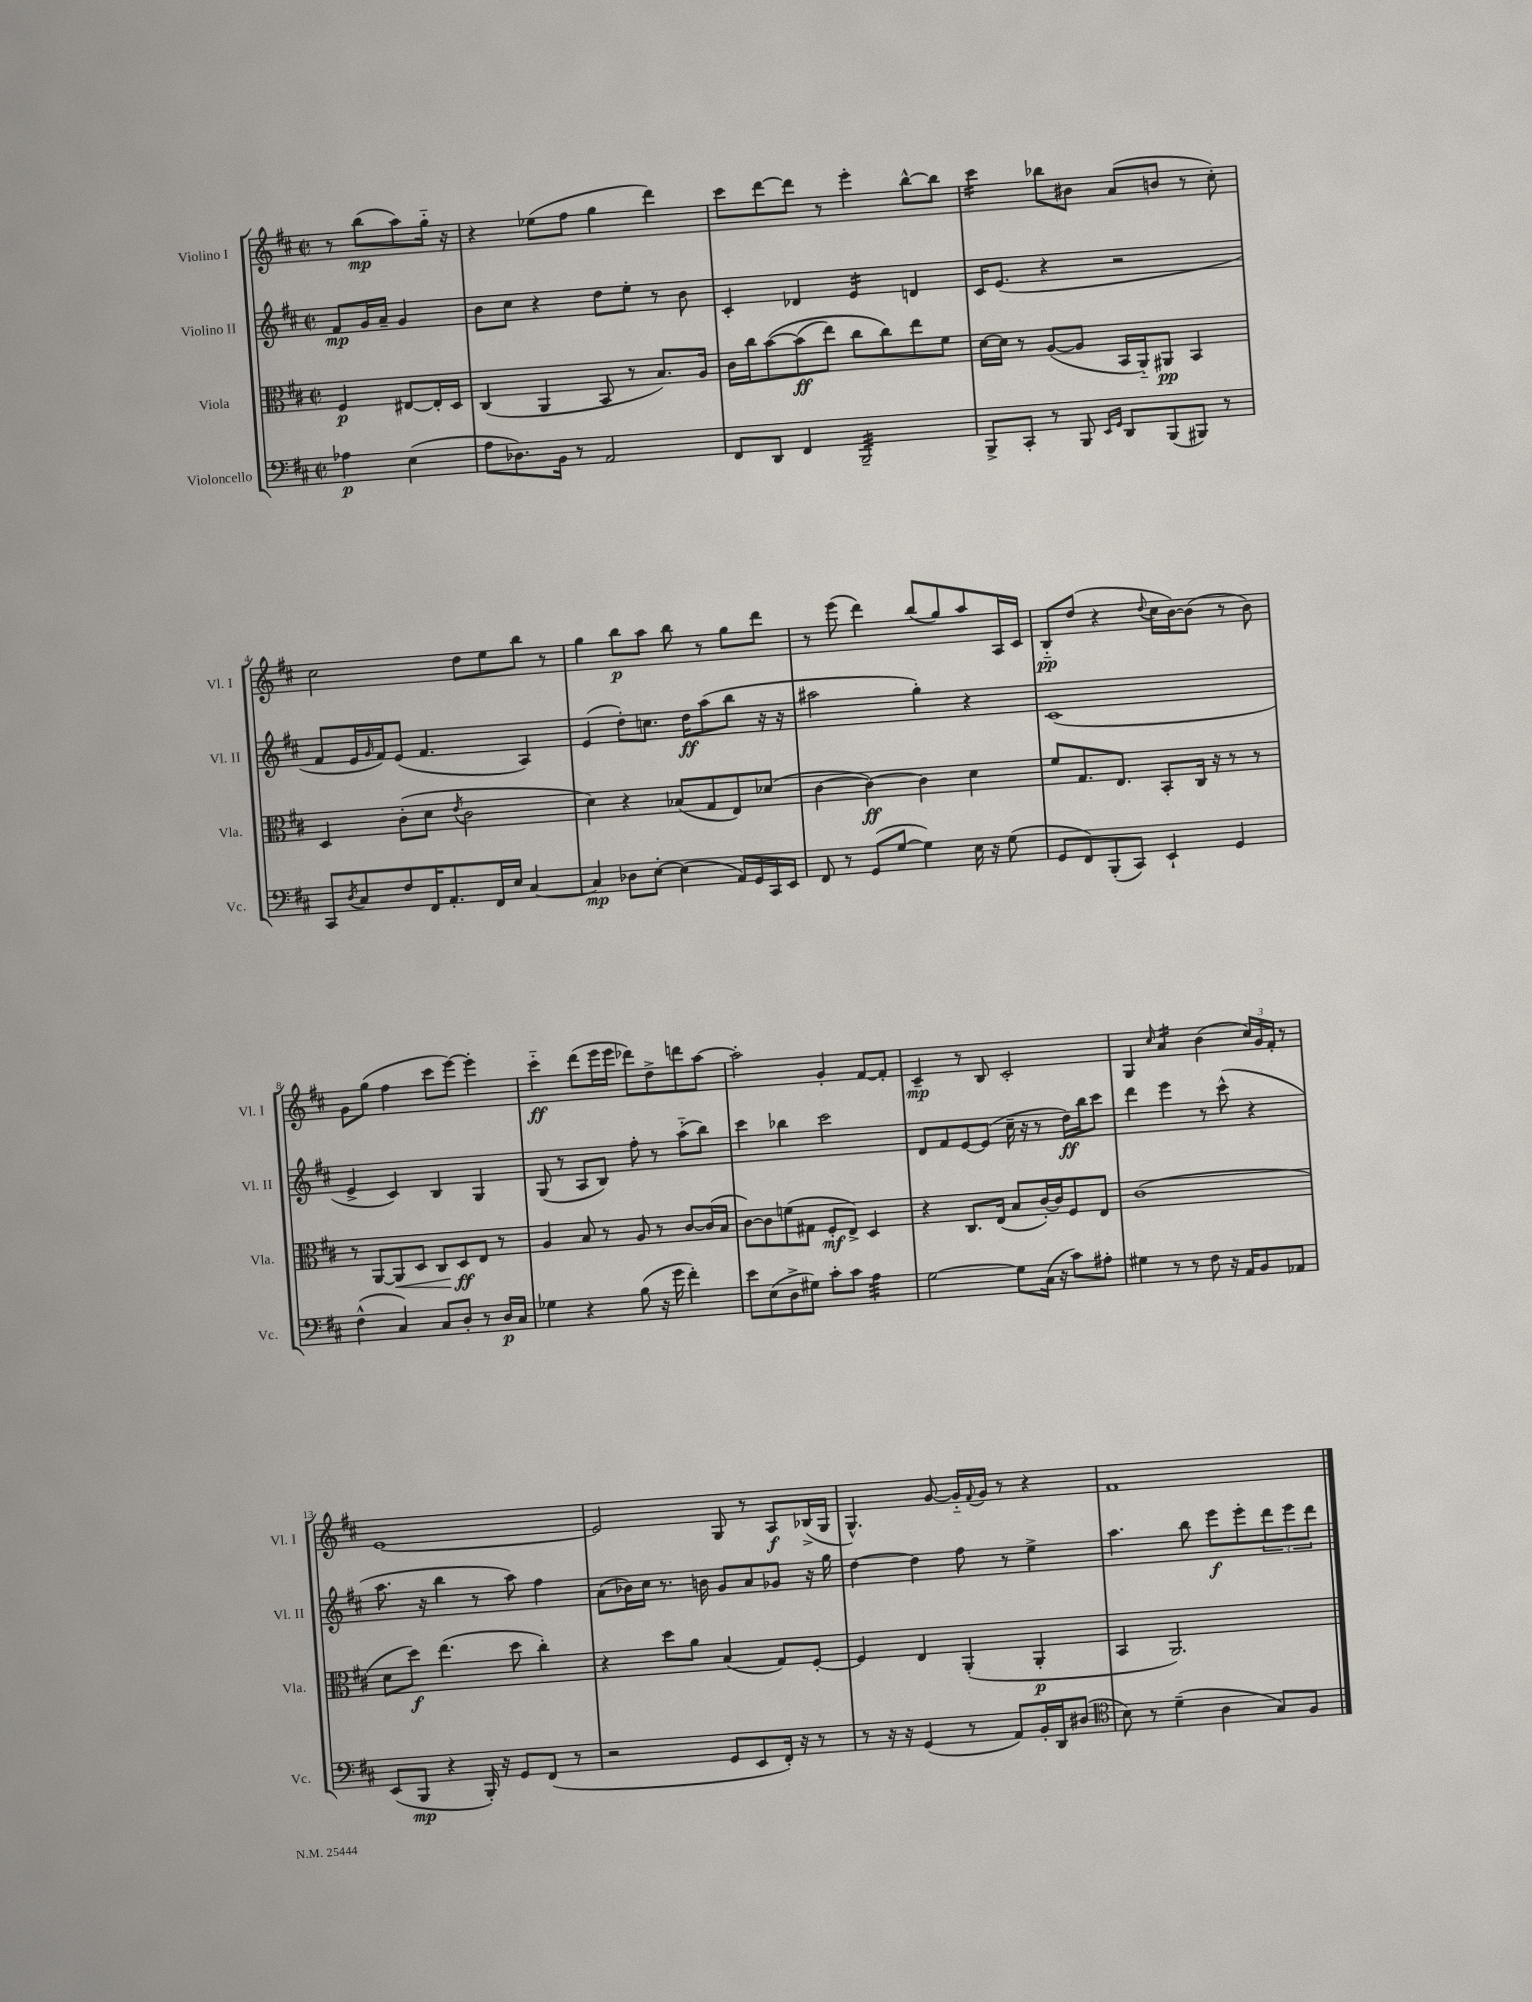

**kern	**kern	**kern	**kern
*staff4	*staff3	*staff2	*staff1
*clefF4	*clefC3	*clefG2	*clefG2
*k[f#c#]	*k[f#c#]	*k[f#c#]	*k[f#c#]
*M2/2	*M2/2	*M2/2	*M2/2
*met(c|)	*met(c|)	*met(c|)	*met(c|)
4A-\	4F#/	8f#/L	8r
.	.	16g/L	(8bb\L
.	.	16a~/JJ	.
(4E\	[8E#/L	4g/	8aa\)
.	16E#'/]L	.	16gg'~\Jk
.	16D/JJ	.	16r
=	=	=	=
8A\L	(4C#/	8b\L	4r
8.D-\)	.	8cc#\J	.
.	4AA/	4r	(8ee-\L
16BB\Jk	.	.	.
8r	.	.	8ff#\J
2AA/	8BB/	8dd\L	4gg\
.	8r	8ee'\J	.
.	8.B/L)	8r	4ddd\)
.	.	8b\	.
.	16A/Jk	.	.
=	=	=	=
8FF#/L	16c#\LL	4c#'/	8ccc#\L
.	16cc#\J	.	.
8DD/J	&([8b\	.	[8ddd\
4FF#/	(8b\]	4d-/	8ddd\]J
.	8ee\J)	.	8r
2BBB~/	8cc#\L	4e/	4eee'\
.	8cc#\&)	.	.
.	8ee\	4d/	[8bb^^\L
.	8f#\J	.	8bb\]J
=	=	=	=
8BBB^/L	[16d\LL	16c#/LK	4ccc#\
.	16d\]JJ	(8.e/J	.
8CC#'/J	8r	.	.
8r	([8A/L	4r	8bb-\L
8BBB/	8A/]J	.	8b#\J
16qqEE/LL	.	.	.
16qqGG/JJ	.	.	.
8DD/L	16BB/LL	2r	(8a/L
.	16AA'~/J)	.	.
(8BBB/	8AA#/J	.	8b/J
8BBB#/J)	4BB/	.	8r
8r	.	.	8cc#'\)
=	=	=	=
8CC#/L	4D/	8f#/L	2cc#\
8qD/	.	.	.
8C#/	.	16e/L	.
.	.	16qqg/	.
.	.	16f#/J)	.
8F#/	(8c#'\L	(8e/J	.
16FF#/K	8d\J	4.f#/	.
8.AA'/	.	.	.
.	8qe/	.	.
.	2c#\	.	8dd\L
16FF#/L	.	.	8ee\
16E/JJ	.	.	.
[4C#/	.	4A/)	8bb\J
.	.	.	8r
=	=	=	=
4C#/]	4d\)	(4e/	4gg\
8D-\L	4r	8dd'\L)	8bb\L
[8E'\J	.	8.cc\J	8aa\J
(4E\]	(8B-/L	.	8bb\
.	.	16dd\LK	.
.	8G/	(8aa\	8r
16AA/LL)	8E/)	8bb\J	8gg\L
16GG/	.	.	.
16CC#/	(8d-/J	16r	8ddd\J
16EE/JJ	.	16r	.
=	=	=	=
8FF#/	[4c#\	2aa#\	8r
8r	.	.	(8eee\
(8GG/L	4c#\_)	.	4ddd\)
[8G/J	.	.	.
4G\])	4c#\]	4gg'\)	(8bb/L
.	.	.	8gg/)
16E\	4d\	4r	8aa/
16r	.	.	.
(8G\	.	.	16A/L
.	.	.	16c#/JJ
=	=	=	=
8GG/L	8f#/L	(1c#	8B'~/L
8FF#/)	8.G/	.	(8dd/J
(8BBB'/	.	.	4r
.	8.E/J	.	.
8CC#/J)	.	.	.
.	.	.	8qqdd/
4EE`/	8BB'/L	.	16cc#\LL
.	.	.	[16b\J)
.	16C#/Jk	.	(8b\]J
.	16r	.	.
4GG/	8r	.	8r
.	8r	.	8b\)
=	=	=	=
(4F#^^\	8r	4e^/	8g\L
.	[8AA/L	.	(8gg\J
4C#/)	8AA/]	4c#/)	4ff#\
.	8D/J	.	.
8C#/L	8C#/L	4B/	8ccc#\L
8D'/J	8D/	.	[8eee\J)
8r	8E/J	4G/	4eee'\]
16D/LL	8r	.	.
16C#/JJ	.	.	.
=	=	=	=
4G-\	4A/	(8G/	4ccc#'~\
.	.	8r	.
4r	8B/	8A/L	(8ddd\L
.	8r	8B/J)	16eee\L
.	.	.	16eee\JJ
(8B\	8A/	8ff#'\	8ddd-\L)
16r	8r	8r	8dd^\
16g\	.	.	.
4f#'\)	[8c#/L	(8aa'~\L	8ddd\
.	(16c#/]L	8bb\J)	[8aa\J
.	16B/JJ	.	.
=	=	=	=
8e\L	[8c#\L)	4ccc#\	2aa'\]
(8E\	8c#\]	.	.
8D^\	(8f\	4bb-\	.
8G#\J)	8G#\J	.	.
8c#'\L	8F#'/L	2ccc#\	4g'/
8c#\J	8E^/J)	.	.
4A\	4D/	.	[8f#/L
.	.	.	8f#'/]J
=	=	=	=
[2G\	4r	8d/L	4c#~/
.	.	8f#/	.
.	8.C#/L	[8e/	8r
.	.	(8e/]J	8B/
.	(16E/Jk	.	.
8G\]L	8B/L	16cc#~\	2c#'/
.	.	16r	.
(16C#\Jk	[16c#'/L)	8r	.
16r	16c#/]J	.	.
8c#\L)	8F#/	16dd\LL)	.
.	.	16bb\J	.
8A#'\J	8E/J	8ccc#\J	.
=	=	=	=
4G#\	(1c#	4ddd\	4G/
.	.	.	16qqcc#/
8r	.	4eee\	4a/
8r	.	.	.
8F#\	.	8r	(4b\
16r	.	(8ccc#^^\	.
16AA/LK	.	.	.
8BB/	.	4r	24cc#/LL)
.	.	.	24g/
.	.	.	24f#'/JJ
8AA-/J	.	.	8r
=	=	=	=
(8EE/L	8d\L	8.aa\	[1e
8BBB/J	8dd\J)	.	.
.	.	16r	.
4r	(4.ee\	4bb\	.
16BBB'/)	.	8r	.
16r	.	.	.
8GG/L	8dd\	8aa\)	.
(8FF#/J	4cc#'\)	4ff#\	.
8r	.	.	.
=	=	=	=
2r	4r	(8a\L	2e/]
.	.	16b-\L)	.
.	.	16cc#\JJ	.
.	8dd\L	8.r	.
.	8a\J	.	.
.	.	16b\	.
8GG/L	(4B/	8g/L	8G/
8EE/	.	8a/	8r
16FF#'/Jk)	8G/L)	8g-/J	8A/L
16r	.	.	.
8r	[8F#'/J	16r	(16B-^/L
.	.	16gg\	16G/JJ
=	=	=	=
8r	4F#/]	[4dd\	4.G^^/)
16r	.	.	.
16r	.	.	.
(4GG/	4E/	4dd\]	.
.	.	.	[8g/
8r	(4AA'/	8ff#\	16g'~/]LL
.	.	.	8qqf#/
.	.	.	16g/JJ
8AA/L)	.	8r	8r
16BB'/L	4AA'/	4ee^\	4r
16DD/J	.	.	.
(8D#/J	.	.	.
=	=	=	=
*clefC4	*	*	*
8B\)	4BB/	4.aa\	1f#
8r	.	.	.
(4d~\	2.AA/)	.	.
.	.	8bb\	.
4A\	.	8eee\L	.
.	.	8eee'\	.
8G/L)	.	12ddd\	.
.	.	12eee\	.
8F#/J	.	.	.
.	.	12ddd\J	.
==	==	==	==
*-	*-	*-	*-
